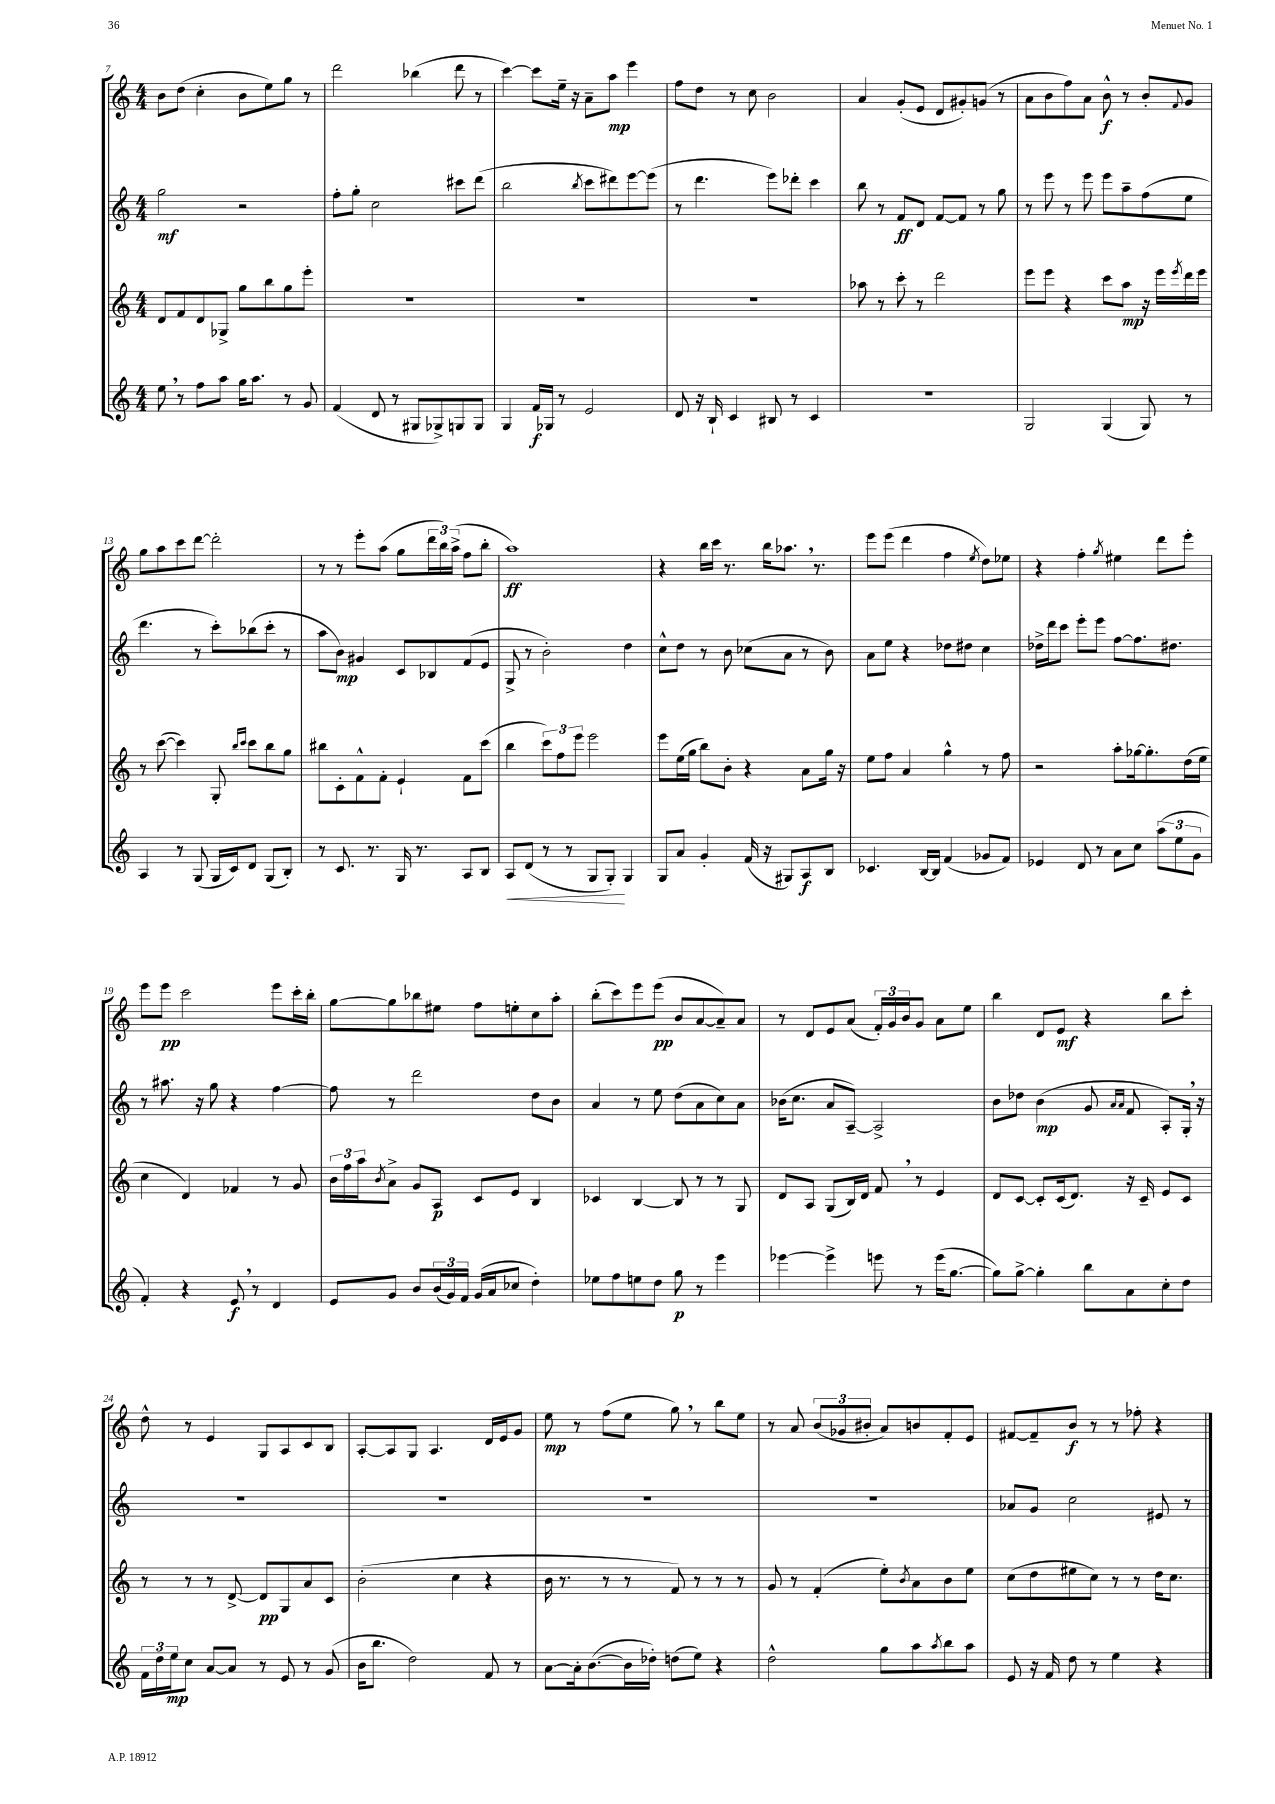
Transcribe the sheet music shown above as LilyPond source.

<<
\new StaffGroup <<
\new Staff = "s0" {
    \clef treble \key c \major \numericTimeSignature \time 4/4
    b'8 d''8( c''4-. b'8 e''8) g''8 r8 |
    d'''2 bes''4( d'''8 r8 |
    c'''4~) c'''8 e''16-- r16 a'8-- a''8\mp e'''4 |
    f''8 d''8 r8 c''8 b'2 |
    a'4 g'8-.( e'8 d'8 gis'8-.) g'8( r8 |
    a'8 b'8 f''8) a'8 b'8-^\f r8 b'8-. \appoggiatura { f'8 } g'8 |
    g''8 a''8 c'''8 d'''8~ d'''2-. |
    r8 r8 e'''8-. a''8( g''8 \tuplet 3/2 { d'''16 b''16) a''16->( } f''8 b''8-. |
    a''1\ff) |
    r4 b''16 c'''16 r8. b''16 aes''8. \breathe r8. |
    e'''8 e'''8( d'''4 f''4 \acciaccatura { e''8 } d''8) ees''8 |
    r4 f''4-. \acciaccatura { g''8 } eis''4 d'''8 e'''8-. |
    e'''8 e'''8\pp c'''2 e'''8 c'''16-. b''16-. |
    g''8~ g''8 bes''8 eis''8 f''8 e''8-. c''8 a''8-. |
    b''8-.( c'''8) e'''8 e'''8\pp( b'8 a'8~ a'8--) a'8 |
    r8 d'8 e'8 a'8( \tuplet 3/2 { f'16-.) g'16 b'16 } g'8 a'8 e''8 |
    b''4 d'8 e'8\mf r4 b''8 c'''8-. |
    d''8-^ r8 e'4 g8 a8 c'8 b8 |
    a8~-. a8 g8 a4. d'16 e'16 g'8 |
    e''8\mp r8 f''8( e''8 g''8) \breathe r8 b''8 e''8 |
    r8 a'8 \tuplet 3/2 { b'8( ges'8 bis'8-. } a'8) b'8 f'8-. e'8 |
    fis'8~ fis'8-- b'8\f r8 r8 fes''8-. r4 \bar "|." |
}
\new Staff = "s1" {
    \clef treble \key c \major \numericTimeSignature \time 4/4
    g''2\mf r2 |
    f''8-. g''8-. c''2 cis'''8 d'''8( |
    b''2 \acciaccatura { b''8 } c'''8 dis'''8) e'''8~ e'''8( |
    r8 d'''4. e'''8) des'''8-. c'''4 |
    b''8 r8 f'8\ff d'8 f'8~ f'8 r8 g''8 |
    r8 e'''8 r8 e'''8 e'''8 a''8-- f''8( e''8 |
    d'''4. r8 c'''8-.) bes''8( c'''8-. r8 |
    a''8 b'8\mp) gis'4 c'8 bes8 f'8( e'8 |
    g8-> r8 b'2-.) d''4 |
    c''8-^ d''8 r8 b'8 ces''8( a'8 r8 b'8) |
    a'8 e''8 r4 des''8 dis''8 c''4 |
    des''16-> d'''16 c'''8 e'''8-. e'''8 f''8~ f''8. dis''8. |
    r8 ais''8. r16 g''8 r4 f''4~ |
    f''8 r8 d'''2 d''8 b'8 |
    a'4 r8 e''8 d''8( a'8 c''8) a'8 |
    bes'16( c''8. a'8 a8~--) a2-> |
    b'8 des''8 b'4\mp( g'8 \grace { a'16 a'16 } f'8 a8-.) g16-. \breathe r16 |
    R1 |
    R1 |
    R1 |
    R1 |
    aes'8 g'8 c''2 eis'8 r8 \bar "|." |
}
\new Staff = "s2" {
    \clef treble \key c \major \numericTimeSignature \time 4/4
    d'8 f'8 d'8 ges8-> g''8 b''8 g''8 e'''8-. |
    R1 |
    R1 |
    R1 |
    aes''8 r8 c'''8-. r8 d'''2 |
    e'''8 e'''8 r4 c'''8 a''8\mp r16 e'''16 \acciaccatura { e'''8 } d'''16 e'''16 |
    r8 c'''8~( c'''4) g8-. \grace { b''16 c'''16 } c'''8 b''8 g''8 |
    bis''8 c'8-. f'8-^ f'8-. e'4-! f'8 c'''8( |
    b''4 \tuplet 3/2 { c'''8) f''8 e'''8 } e'''2 |
    e'''8 e''16( g''16 b''8) b'8-. r4 a'8 g''16 r16 |
    e''8 f''8 a'4 g''4-^ r8 f''8 |
    r2 a''8-. ges''16~ ges''8.-. d''16( e''16 |
    c''4 d'4) fes'4 r8 g'8 |
    \tuplet 3/2 { b'16 f''16 a''16 } \acciaccatura { b'8 } a'8-> g'8 a8\p c'8 e'8 b4 |
    ces'4 b4~ b8 r8 r8 g8 |
    d'8 a8 g8( b16) d'16 f'8 \breathe r8 e'4 |
    d'8 c'8~ c'8-. c'16( d'8.) r16 c'16-- e'8 c'8 |
    r8 r8 r8 d'8~-> d'8\pp g8 a'8 c'8 |
    b'2-.( c''4 r4 |
    b'16 r8. r8 r8 f'8) r8 r8 r8 |
    g'8 r8 f'4-.( e''8-.) \acciaccatura { b'8 } a'8 b'8 e''8 |
    c''8( d''8 eis''8 c''8) r8 r8 d''16 c''8. \bar "|." |
}
\new Staff = "s3" {
    \clef treble \key c \major \numericTimeSignature \time 4/4
    e''8 \breathe r8 f''8 a''8 g''16 a''8. r8 g'8 |
    f'4( d'8 r8 gis8 ges8->) g8 g8 |
    g4 f'16\f ges16 r8 e'2 |
    d'8 r16 b16-! c'4 bis8 r8 c'4 |
    R1 |
    g2 g4( g8) r8 |
    a4 r8 g8( g16 c'16) d'8 g8( b8-.) |
    r8 c'8. r8. g16 r8. a8 b8 |
    a8\< d'8( r8 r8 g8 g8-.\!) g4 |
    g8 a'8 g'4-. f'16( r16 gis8) a8\f b8 |
    ces'4. b16~ b16 f'4( ges'8 f'8) |
    ees'4 d'8 r8 a'8 c''8 \tuplet 3/2 { a''8( e''8 g'8 } |
    f'4-.) r4 e'8\f \breathe r8 d'4 |
    e'8 g'8 b'8 \tuplet 3/2 { b'16( g'16) f'16 } g'16( a'16 ces''8 d''4-.) |
    ees''8 f''8 e''8 d''8 g''8\p r8 e'''4 |
    ees'''4~ ees'''4-> e'''8 r8 e'''16( g''8.~ |
    g''8) g''8~-> g''4-. b''8 a'8 c''8-. d''8 |
    \tuplet 3/2 { f'16 d''16 e''16\mp } c''8 a'8~ a'8 r8 e'8 r8 g'8( |
    b'16 b''8. d''2) f'8 r8 |
    a'8~ a'16-. b'8.~( b'16 des''16-.) d''8( e''8) r4 |
    d''2-^ g''8 a''8 \acciaccatura { a''8 } b''8 a''8 |
    e'8 r16 f'16 d''8 r8 e''4 r4 \bar "|." |
}
>>
>>
\layout { \context { \Score currentBarNumber = #7 } }
